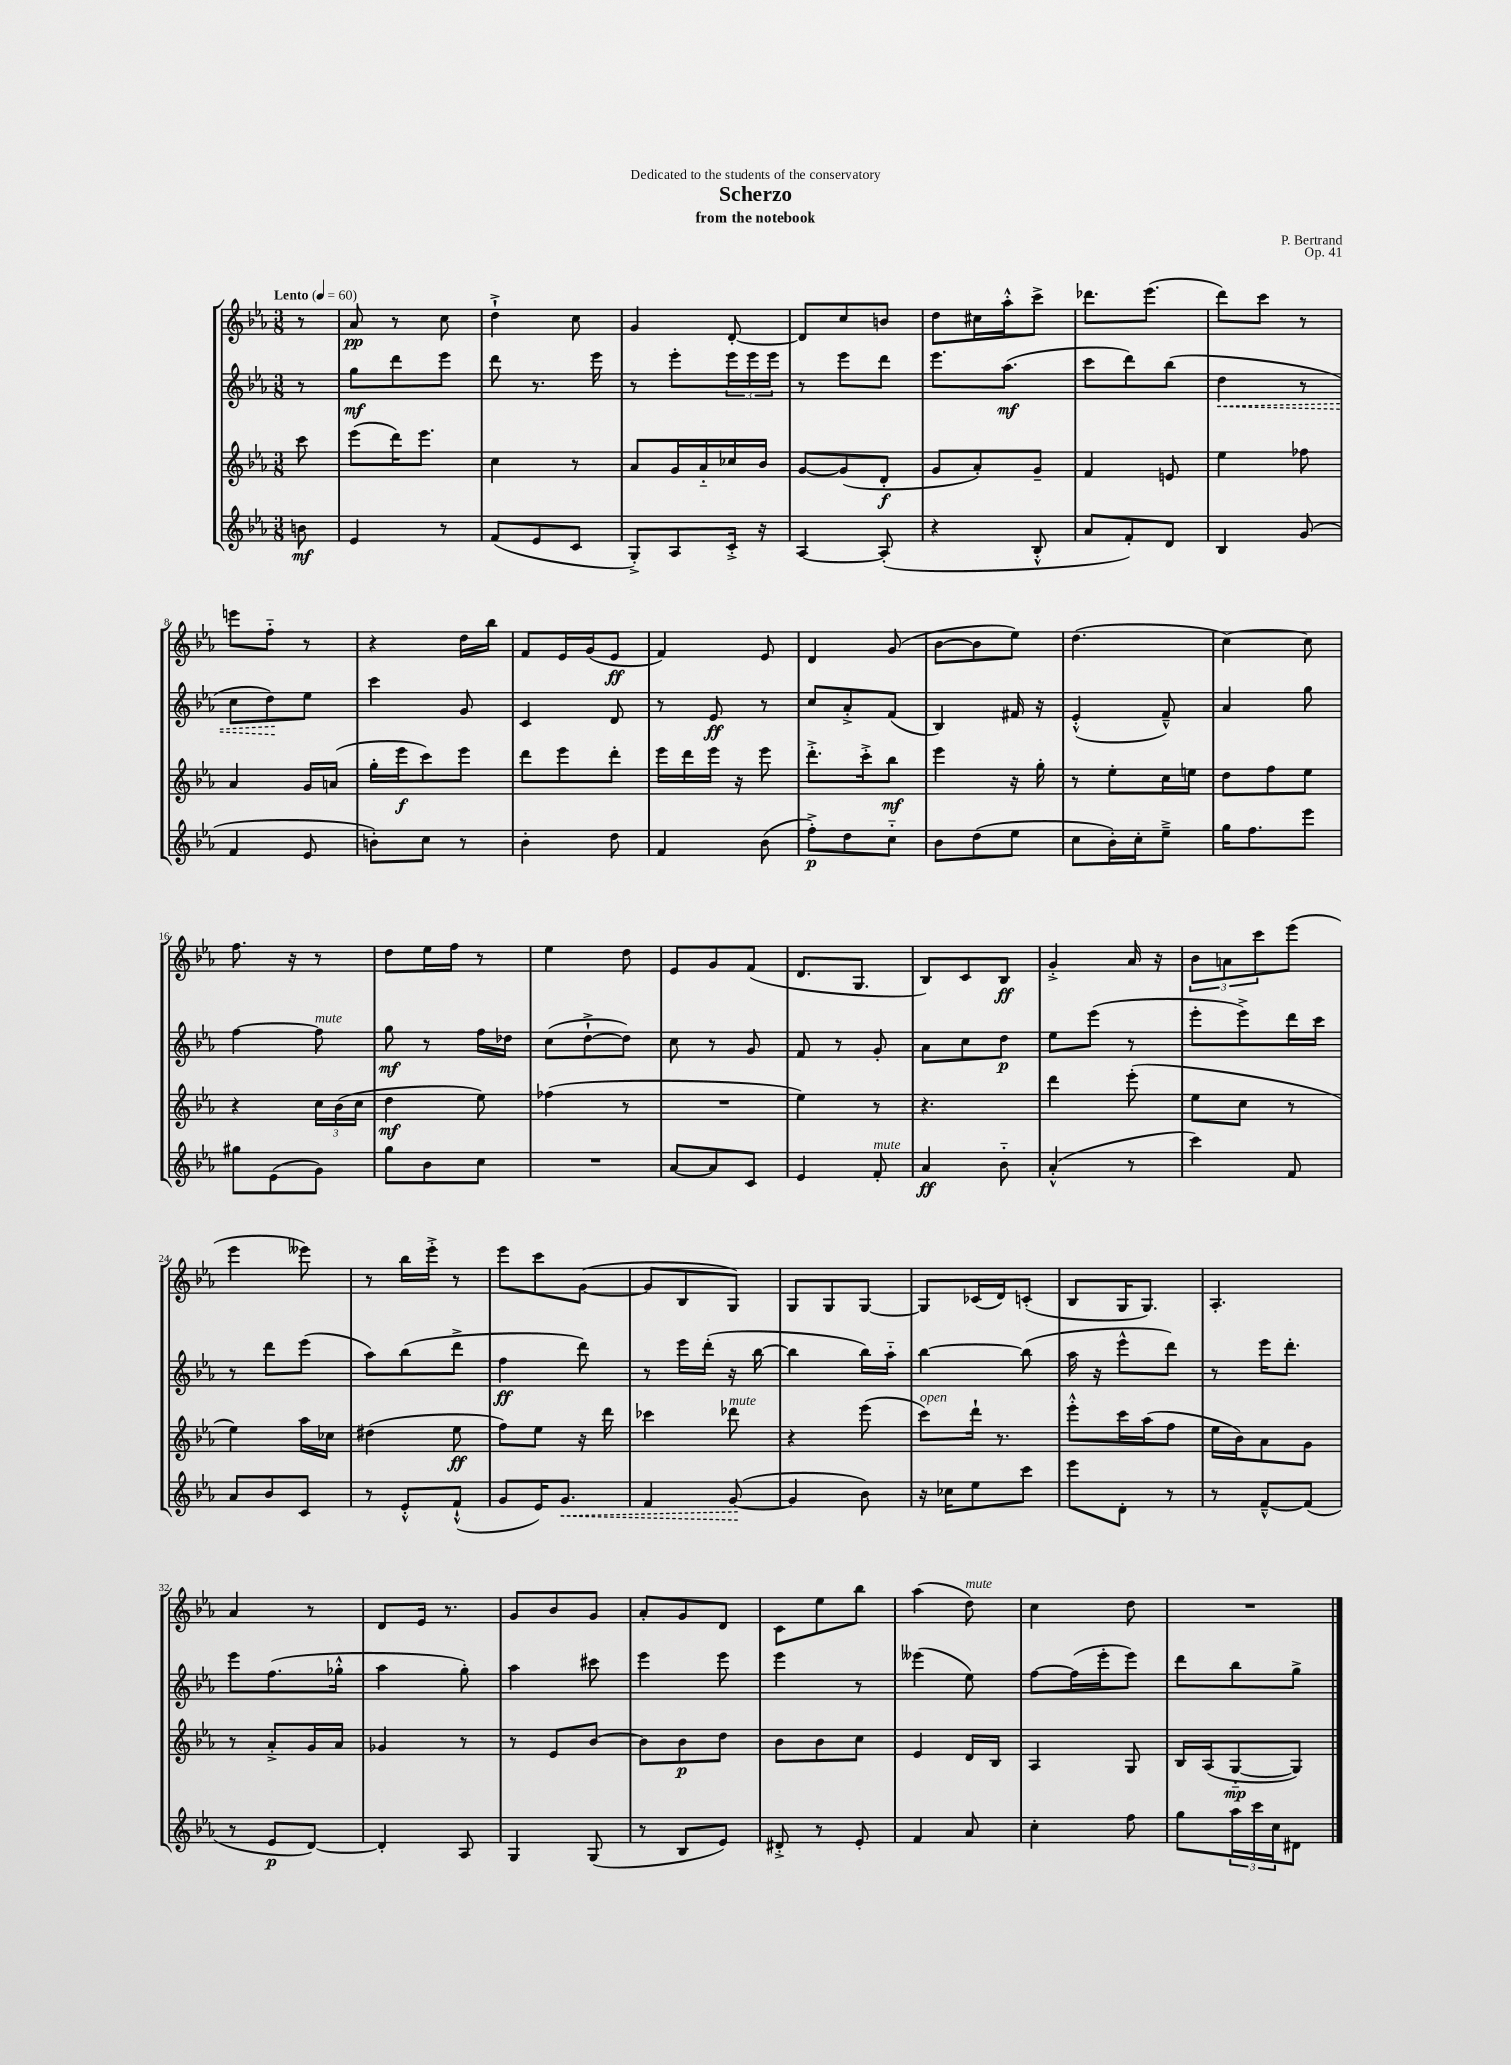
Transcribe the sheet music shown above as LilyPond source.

\header { title = "Scherzo" composer = "P. Bertrand" subtitle = "from the notebook" dedication = "Dedicated to the students of the conservatory" opus = "Op. 41" }
<<
\new StaffGroup <<
\new Staff = "s0" {
    \clef treble \key ees \major \numericTimeSignature \time 3/8 \partial 8 \tempo "Lento" 4 = 60
    r8 |
    aes'8\pp r8 c''8 |
    d''4-!-> c''8 |
    g'4 d'8~-. |
    d'8 c''8 b'8 |
    d''8 cis''16 aes''16-.-^ c'''8-> |
    des'''8. ees'''8.( |
    d'''8) c'''8 r8 |
    e'''8 f''8-_ r8 |
    r4 d''16 bes''16 |
    f'8 ees'16 g'16( ees'8\ff |
    f'4) ees'8 |
    d'4 g'8( |
    bes'8~ bes'8 ees''8) |
    d''4.( |
    c''4~) c''8 |
    f''8. r16 r8 |
    d''8 ees''16 f''16 r8 |
    ees''4 d''8 |
    ees'8 g'8 f'8( |
    d'8. g8. |
    bes8) c'8 bes8\ff |
    g'4-.-> aes'16 r16 |
    \tuplet 3/2 { bes'8 a'8 c'''8 } ees'''8( |
    ees'''4 eeses'''8) |
    r8 bes''16 ees'''16-.-> r8 |
    ees'''8 c'''8 g'8~( |
    g'8 bes8 g8) |
    g8 g8 g8~ |
    g8 ces'16( d'16) c'8-.( |
    bes8 g16 g8.) |
    aes4.-. |
    aes'4 r8 |
    d'8 ees'16 r8. |
    g'8 bes'8 g'8 |
    aes'8-. g'8 d'8 |
    c'8 ees''8 bes''8 |
    aes''4( d''8^\markup { \italic "mute" }) |
    c''4 d''8 |
    R4. \bar "|." |
}
\new Staff = "s1" {
    \clef treble \key ees \major \numericTimeSignature \time 3/8 \partial 8
    r8 |
    g''8\mf d'''8 ees'''8 |
    d'''8 r8. ees'''16 |
    r8 ees'''8-. \tuplet 3/2 { ees'''16 ees'''16 ees'''16 } |
    r8 ees'''8 d'''8 |
    ees'''8. aes''8.\mf( |
    c'''8 d'''8) bes''8( |
    \once \override Hairpin.style = #'dashed-line d''4\< r8 |
    c''8 d''8\!) ees''8 |
    c'''4 g'8 |
    c'4 d'8 |
    r8 ees'8\ff r8 |
    c''8 aes'8-.-> f'8( |
    bes4) fis'16 r16 |
    ees'4-.-^( f'8---^) |
    aes'4 g''8 |
    f''4~ f''8^\markup { \italic "mute" } |
    g''8\mf r8 f''16 des''16 |
    c''8( d''8~-!-> d''8) |
    c''8 r8 g'8 |
    f'8 r8 g'8-. |
    aes'8 c''8 d''8\p |
    ees''8 ees'''8( r8 |
    ees'''8-. ees'''8->) d'''16 c'''16 |
    r8 d'''8 ees'''8( |
    aes''8) bes''8( d'''8-> |
    f''4\ff d'''8) |
    r8 ees'''16 d'''16-.( r16 bes''16~ |
    bes''4 bes''16) aes''16-_ |
    bes''4~ bes''8( |
    aes''16 r16 ees'''8-^ d'''8) |
    r8 ees'''16 d'''8.-. |
    ees'''8 f''8.( ges''16-.-^ |
    aes''4 g''8-.) |
    aes''4 cis'''8 |
    ees'''4 ees'''8 |
    ees'''4 r8 |
    eeses'''4( ees''8) |
    f''8~ f''16( ees'''16-. ees'''8) |
    d'''8 bes''8 g''8-> \bar "|." |
}
\new Staff = "s2" {
    \clef treble \key ees \major \numericTimeSignature \time 3/8 \partial 8
    c'''8 |
    ees'''8( d'''16) ees'''8. |
    c''4 r8 |
    aes'8 g'16 aes'16-_ ces''16 bes'16 |
    g'8~ g'8( d'8-.\f |
    g'8 aes'8-.) g'8-- |
    f'4 e'8 |
    ees''4 fes''8 |
    aes'4 g'16 a'16( |
    g''16-. ees'''16\f c'''8) ees'''8 |
    d'''8 ees'''8 d'''8-. |
    ees'''16 d'''16 ees'''16 r16 ees'''8 |
    d'''8.-.-> c'''16-.-> bes''8\mf |
    ees'''4 r16 g''16-. |
    r8 ees''8-. c''16 e''16 |
    d''8 f''8 ees''8 |
    r4 \tuplet 3/2 { c''16 bes'16( c''16 } |
    d''4\mf ees''8) |
    fes''4( r8 |
    R4. |
    ees''4) r8 |
    r4. |
    d'''4 ees'''8-.( |
    ees''8 c''8 r8 |
    ees''4) aes''16 ces''16 |
    dis''4( ees''8\ff |
    f''8) ees''8 r16 d'''16 |
    ces'''4 des'''8^\markup { \italic "mute" } |
    r4 ees'''8( |
    c'''8^\markup { \italic "open" }) d'''16-! r8. |
    ees'''8-.-^ c'''16 aes''16( f''8 |
    ees''16 bes'16) aes'8 g'8 |
    r8 aes'8-.-> g'16 aes'16 |
    ges'4 r8 |
    r8 ees'8 bes'8~ |
    bes'8 bes'8\p d''8 |
    bes'8 bes'8 c''8 |
    ees'4 d'16 bes16 |
    aes4 g8 |
    bes16 aes16( g8~-_\mp g8) \bar "|." |
}
\new Staff = "s3" {
    \clef treble \key ees \major \numericTimeSignature \time 3/8 \partial 8
    b'8\mf |
    ees'4 r8 |
    f'8( ees'8 c'8 |
    g8-.->) aes8 c'16-.-> r16 |
    aes4~ aes8-.( |
    r4 bes8-.-^ |
    aes'8 f'8-.) d'8 |
    bes4 g'8( |
    f'4 ees'8 |
    b'8-.) c''8 r8 |
    bes'4-. d''8 |
    f'4 bes'8( |
    f''8-.->\p) d''8 c''8-_ |
    bes'8 d''8( ees''8 |
    c''8 bes'16-.) c''16-. ees''8---> |
    g''16 f''8. ees'''8 |
    gis''8 ees'8( g'8) |
    g''8 bes'8 c''8 |
    R4. |
    aes'8~ aes'8 c'8 |
    ees'4 f'8-.^\markup { \italic "mute" } |
    aes'4\ff bes'8-_ |
    aes'4-.-^( r8 |
    c'''4) f'8 |
    aes'8 bes'8 c'8 |
    r8 ees'8-.-^ f'8-!-^( |
    g'8 ees'16) \once \override Hairpin.style = #'dashed-line g'8.\< |
    f'4 g'8~\!( |
    g'4 bes'8) |
    r16 ces''16 ees''8 c'''8 |
    ees'''8 d'8-. r8 |
    r8 f'8~---^ f'8( |
    r8 ees'8\p d'8~) |
    d'4-. aes8 |
    g4 g8( |
    r8 bes8 ees'8) |
    dis'8-.-> r8 ees'8-. |
    f'4 aes'8 |
    c''4-. f''8 |
    g''8 \tuplet 3/2 { aes''16 c'''16 c''16 } dis'8 \bar "|." |
}
>>
>>
